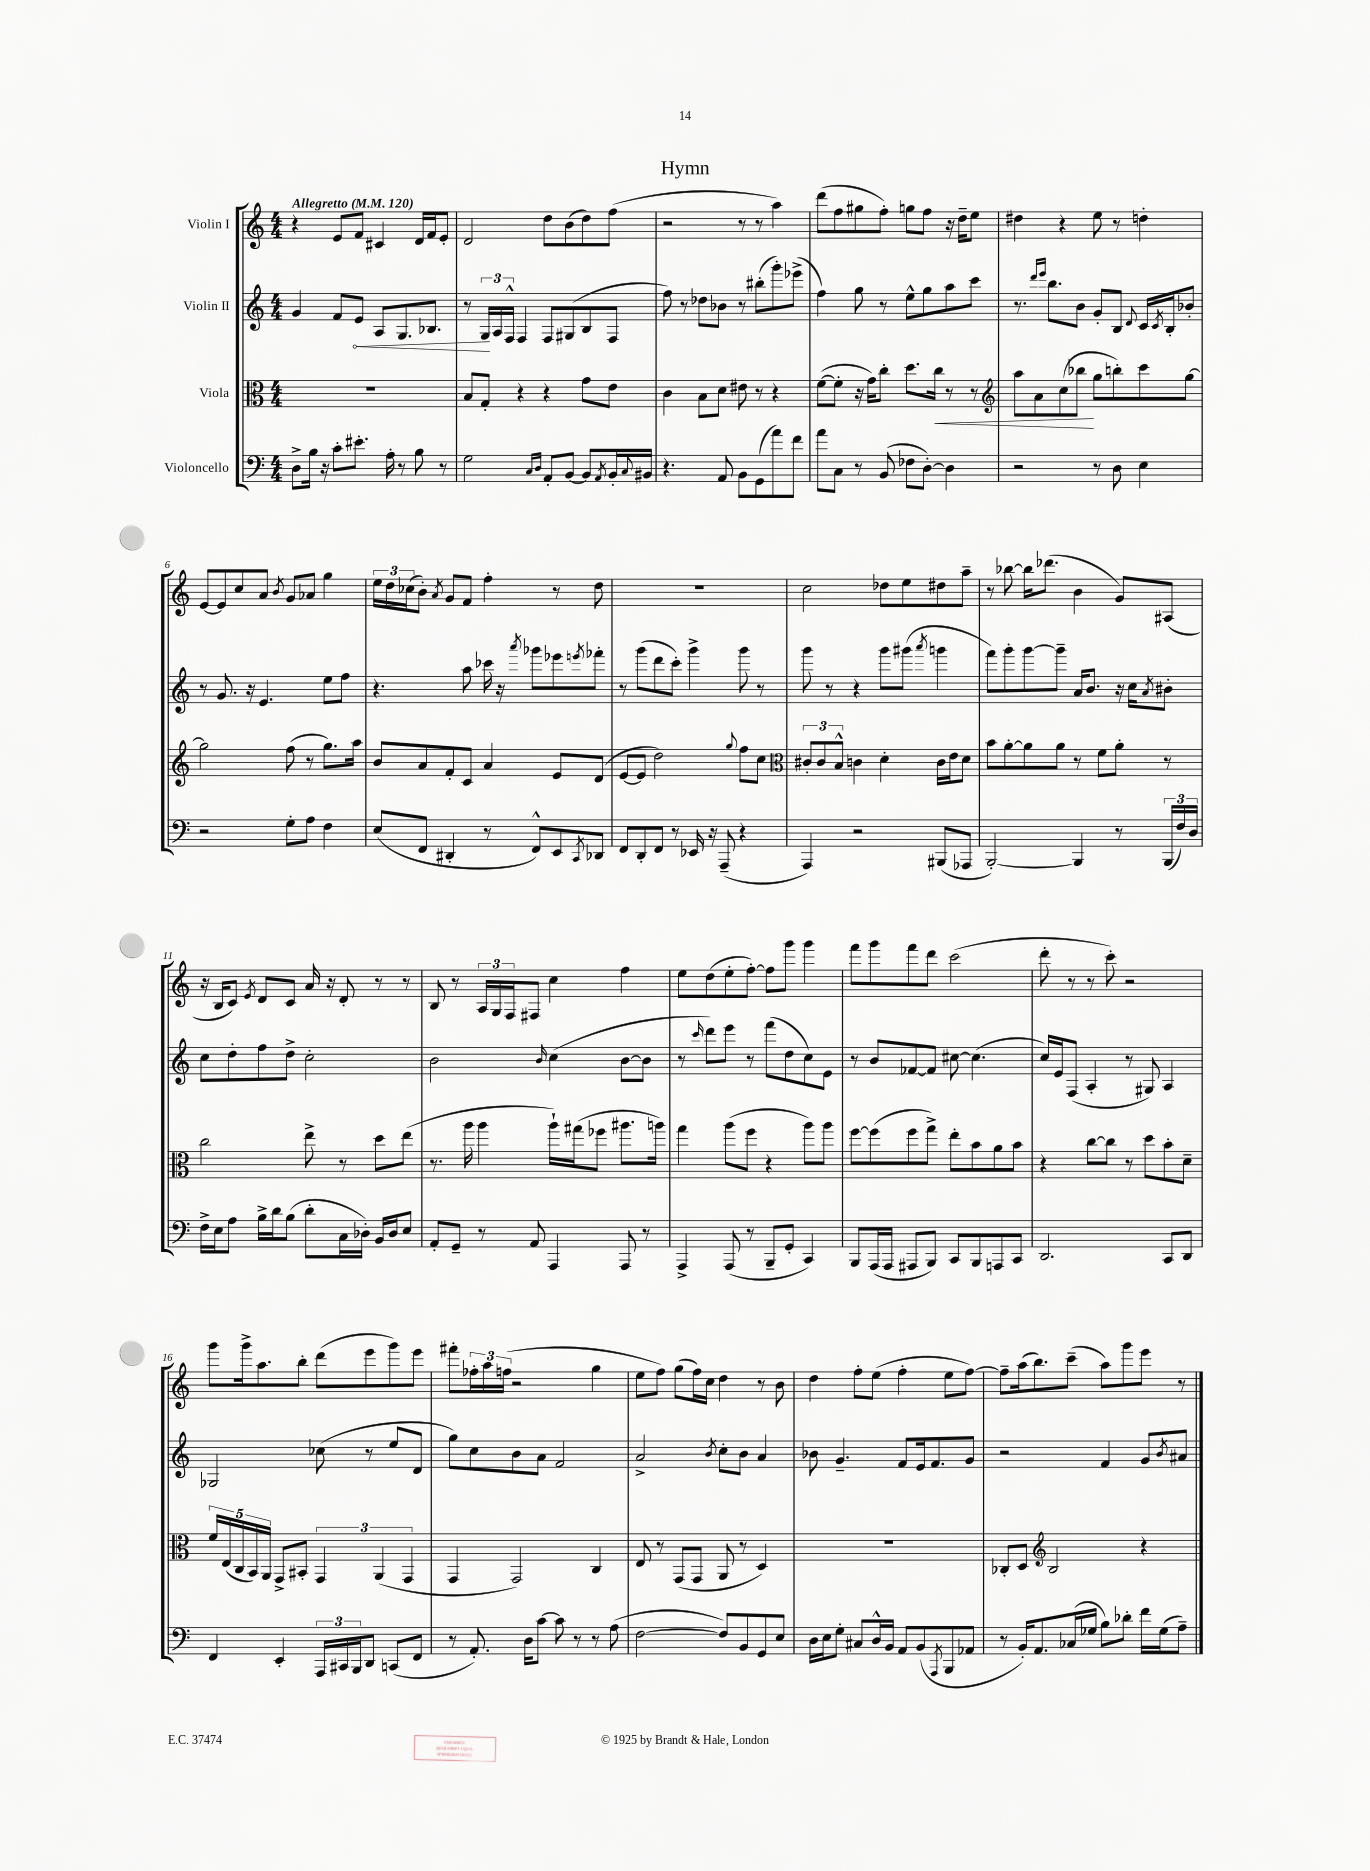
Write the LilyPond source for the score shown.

\header { title = "Hymn" }
<<
\new StaffGroup <<
\new Staff = "s0" \with { instrumentName = "Violin I" } {
    \clef treble \key c \major \numericTimeSignature \time 4/4 \tempo "Allegretto" 4 = 120
    r4 e'8 f'8 cis'4 d'16 f'16 e'8-. |
    d'2 d''8 b'8( d''8) f''8( |
    r2 r8 r8 a''4) |
    d'''8( f''8 gis''8 f''8-.) g''8 f''8 r16 d''16-- e''8 |
    dis''4 r4 e''8 r8 d''4-. |
    e'8~ e'8 c''8 a'8 \acciaccatura { b'8 } g'8 aes'8 g''4 |
    \tuplet 3/2 { e''16 d''16 ces''16( } b'8-.) \acciaccatura { a'8 } g'8 f'8 f''4-. r8 d''8 |
    R1 |
    c''2 des''8 e''8 dis''8 a''8-- |
    r8 bes''8~ bes''16 des'''8.( b'4 g'8) ais8( |
    r16 b16 c'8) \acciaccatura { e'8 } d'8 c'8 a'16 r16 d'8-. r8 r8 |
    b8 r8 \tuplet 3/2 { a16 g16 f16 } fis8 c''4 f''4 |
    e''8 d''8( e''8-. f''8~-.) f''8 g'''8 g'''4 |
    f'''8 g'''8 f'''8 d'''8 c'''2( |
    d'''8-. r8 r8 c'''8-.) r2 |
    g'''8 g'''16-> a''8. b''8-. d'''8( e'''8 g'''8) e'''8 |
    fis'''8-. \tuplet 3/2 { fes''16-. a''16 f''16( } r2 g''4 |
    e''8 f''8) g''8( f''16) c''16 d''4 r8 b'8 |
    d''4 f''8-. e''8( f''4-. e''8 f''8~) |
    f''8-- a''16( b''8.) c'''8--( a''8) g'''8 e'''8 r8 \bar "|." |
}
\new Staff = "s1" \with { instrumentName = "Violin II" } {
    \clef treble \key c \major \numericTimeSignature \time 4/4
    g'4 f'8 \once \override Hairpin.circled-tip = ##t e'8\< a8 g8. bes8. |
    r8 \tuplet 3/2 { g16\! a16 f16-^ } f4 f8 gis8( b8 f8 |
    f''8) r8 des''8 bes'8 r8 bis''8-.( g'''8-.) ees'''8->( |
    f''4) g''8 r8 e''8-^ g''8 a''8 c'''8 |
    r8. \grace { d'''16 e'''16 } b''8. b'8 g'8-. b8 \appoggiatura { d'8 } c'16 \acciaccatura { c'8 } b16-. bes'8-. |
    r8 g'8. r16 e'4. e''8 f''8 |
    r4. a''8 ces'''16 r16 \acciaccatura { a'''8 } ges'''8 ees'''8 \acciaccatura { e'''8 } fes'''8-. |
    r8 g'''8( d'''8 c'''8-.) g'''4-> g'''8 r8 |
    g'''8 r8 r4 g'''8 gis'''8( \acciaccatura { a'''8 } g'''4 |
    f'''8) g'''8-. g'''8~ g'''8-- a'16 b'8. r16 c''16 \acciaccatura { a'8 } bis'8-. |
    c''8 d''8-. f''8 d''8-> c''2-. |
    b'2 \grace { b'16 } c''4( b'8~ b'8 |
    r8 \grace { c'''16 } d'''8) e'''8 r8 f'''8( d''8 c''8) e'8 |
    r8 b'8 fes'8~ fes'8 cis''8~ cis''4.( |
    c''16) e'16 f8( a4-. r8 gis8) a4 |
    ges2 ces''8( r8 e''8 d'8 |
    g''8) c''8 b'8 a'8 f'2 |
    a'2-> \acciaccatura { b'8 } c''8-. b'8 a'4 |
    bes'8 g'4.-- f'8 e'16 f'8. g'8 |
    r2 f'4 g'8 \acciaccatura { b'8 } ais'8 \bar "|." |
}
\new Staff = "s2" \with { instrumentName = "Viola" } {
    \clef alto \key c \major \numericTimeSignature \time 4/4
    R1 |
    b8 g8-. r4 r4 g'8 e'8 |
    c'4 b8 d'8 eis'8 r8 r4 |
    f'8~( f'8-. r16 g'16) c''8-. d''8. c''16\< r8 r8 |
    \clef treble a''8 a'8 c''8( bes''8\! g''8 b''8-.) c'''8 g''8~ |
    g''2 f''8( r8 g''8.) a''16 |
    b'8 a'8 f'8-. c'8 a'4 e'8 d'8( |
    e'8~ e'8 d''2) \appoggiatura { g''8 } f''8 c''8 |
    \clef alto \tuplet 3/2 { cis'8-. cis'8 b8-^ } c'4 d'4-. c'16 e'16 d'8 |
    b'8 a'8~-. a'8 a'8 r8 f'8 a'8-. r8 |
    c''2 e''8-> r8 d''8 e''8( |
    r8. a''16 a''4 a''16-!) gis''16( fes''8 ais''8. a''16) |
    g''4 a''8( f''8 r4 a''8) a''8 |
    f''8~ f''8( f''8 g''8->) e''8-. b'8 a'8 b'8 |
    r4 c''8~ c''8 r8 d''8 b'8-. d'8-- |
    \tuplet 5/4 { f'16 e16( c16 b,16) a,16 } g,8-> bis,8-. \tuplet 3/2 { g,4 a,4( g,4 } |
    g,4 g,2) c4 |
    e8 r8 g,8( g,8 a,8 r8 d4) |
    R1 |
    ces8-. d8 \clef treble b2 r4 \bar "|." |
}
\new Staff = "s3" \with { instrumentName = "Violoncello" } {
    \clef bass \key c \major \numericTimeSignature \time 4/4
    d8-> b16 r16 c'8-. eis'8.-. a16-. r8 b8 r8 |
    g2 \grace { c16 d16 } a,8-. b,8~ b,8 \acciaccatura { a,8 } b,16-. \appoggiatura { c8 } bis,16 |
    r4. a,8 b,8 g,8( a'8) f'8 |
    a'8 c8 r8 b,8( fes8 d8~-.) d4 |
    r2 r8 d8 e4 |
    r2 g8-. a8 f4 |
    e8( f,8 dis,4-. r8 f,8-^) e,8 \acciaccatura { c,8 } des,8 |
    f,8 d,8-. f,8 r8 ees,16 r16 a,,8--( r4 |
    a,,4) r2 bis,,8( aes,,8 |
    b,,2~-.) b,,4 r8 \tuplet 3/2 { b,,16( f16) d16 } |
    f16-> e16 a8 b16-> d'16 b8( d'8-. c16 des16-.) b,16 des16 e8 |
    a,8-. g,8-- r8 a,8 a,,4 a,,8 r8 |
    a,,4-> a,,8( r8 b,,8-- g,8-. c,4) |
    b,,8 a,,16( a,,16 ais,,8 b,,8) c,8 b,,8 a,,8 c,8 |
    d,2. c,8 d,8 |
    f,4 e,4-. \tuplet 3/2 { a,,16 cis,16 b,,16 } d,8 c,8( f,8 |
    r8 a,8.-.) d16 c'8~ c'8 r8 r8 a8( |
    f2~ f8) b,8 g,8 e8 |
    d16 e16 g8-. cis8 d16-^ b,16 a,8 b,8( \acciaccatura { a,,8 } b,,8 aes,8 |
    r8 b,16-.) a,8. ces16( ges16 b8) des'8-. f'16 ges16( a8--) \bar "|." |
}
>>
>>
